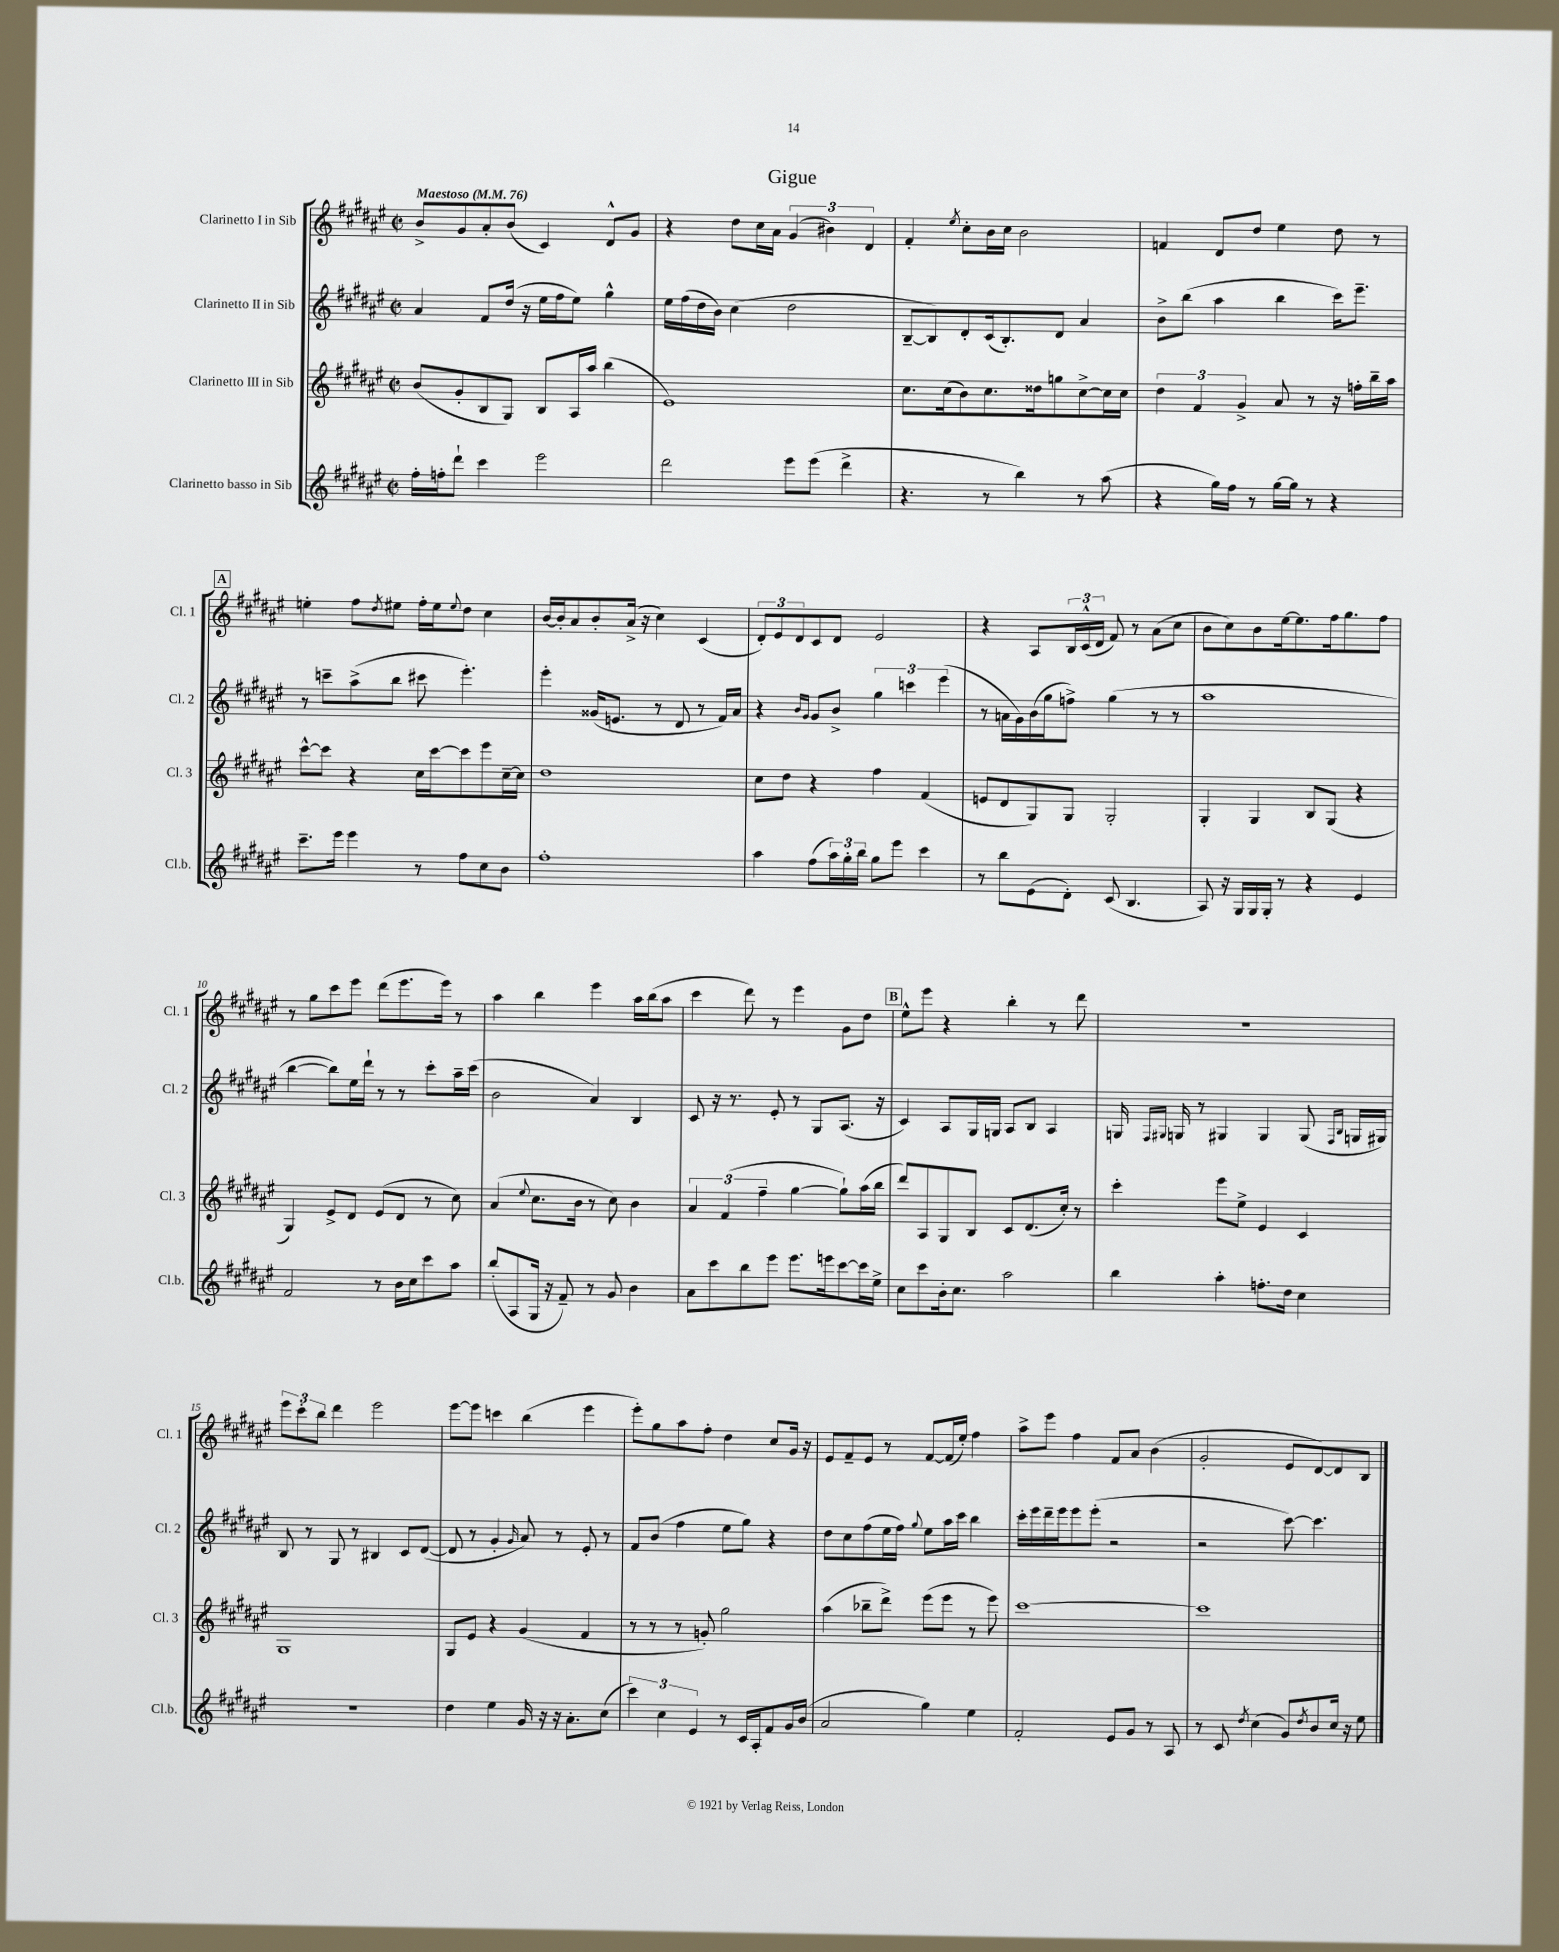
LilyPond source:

\header { title = "Gigue" }
<<
\new StaffGroup <<
\new Staff = "s0" \with { instrumentName = "Clarinetto I in Sib" shortInstrumentName = "Cl. 1" } {
    \clef treble \key fis \major \defaultTimeSignature \time 2/2 \tempo "Maestoso" 4 = 76
    b'8-> gis'8 ais'8-. b'8( cis'4) dis'8-^ gis'8 |
    r4 dis''8 cis''16 ais'16 \tuplet 3/2 { gis'4( bis'4) dis'4 } |
    fis'4-. \acciaccatura { eis''8 } cis''8-. b'16 cis''16 b'2 |
    f'4 dis'8 dis''8 eis''4 dis''8 r8 |
    \mark \markup { \box "A" } e''4-. fis''8 \acciaccatura { dis''8 } eis''8 fis''16-. eis''16 \appoggiatura { eis''8 } dis''8 cis''4 |
    b'16~ b'16-. ais'8 b'8-. ais'16->( r16 cis''4) cis'4( |
    \tuplet 3/2 { dis'8-.) eis'8 dis'8 } cis'8 dis'8 eis'2 |
    r4 ais8 \tuplet 3/2 { b16 cis'16-^( dis'16 } fis'8) r8 ais'8( cis''8 |
    b'8 cis''8) b'8 eis''16~ eis''8. fis''16 gis''8. fis''8 |
    r8 gis''8 cis'''8 eis'''8 dis'''8( eis'''8. eis'''16) r8 |
    ais''4 b''4 eis'''4 ais''16 b''16( ais''8 |
    cis'''4 dis'''8) r8 eis'''4 gis'8 dis''8 |
    \mark \markup { \box "B" } eis''8-^ eis'''8 r4 b''4-. r8 dis'''8 |
    R1 |
    \tuplet 3/2 { eis'''8 cis'''8-. b''8 } dis'''4 eis'''2 |
    eis'''8~ eis'''8 c'''4 b''4( eis'''4 |
    eis'''8-.) gis''8 ais''8 fis''8-. dis''4 cis''8 gis'16 r16 |
    eis'8 fis'8-- eis'8 r8 fis'8~ fis'16( eis''16-.) fis''4 |
    ais''8-> eis'''8 fis''4 fis'8 ais'8 b'4( |
    gis'2-. eis'8 dis'8~) dis'8 b8 \bar "|." |
}
\new Staff = "s1" \with { instrumentName = "Clarinetto II in Sib" shortInstrumentName = "Cl. 2" } {
    \clef treble \key fis \major \defaultTimeSignature \time 2/2
    ais'4 fis'8 dis''16( r16 eis''16 fis''16 eis''8) gis''4-^ |
    eis''16 fis''16( dis''16 b'16) cis''4( dis''2 |
    b8~-- b8) dis'8-. cis'16( b8.-.) dis'8 ais'4 |
    b'8-> b''8( ais''4 b''4 cis'''16) eis'''8.-- |
    \mark \markup { \box "A" } r8 c'''8-- ais''8->( b''8 cis'''8 eis'''4.-.) |
    eis'''4-. gisis'16( e'8. r8 dis'8 r8 fis'16) ais'16 |
    r4 \grace { b'16 gis'16 } gis'8 b'8-> \tuplet 3/2 { gis''4 c'''4 eis'''4( } |
    r8 a'16 gis'16) b'16( gis''16 f''8->) gis''4( r8 r8 |
    ais''1 |
    b''4~ b''8) eis''16 dis'''16-! r8 r8 cis'''8-. ais''16-- cis'''16( |
    b'2 ais'4) b4 |
    cis'8 r16 r8. eis'8-. r8 gis8 ais8.( r16 |
    \mark \markup { \box "B" } cis'4) ais8 gis16 g16 ais8 b8 ais4 |
    g16 \grace { fis16 gis16 } g16 r8 gis4 gis4 gis8( \grace { fis16 b16 } g16 gis16) |
    b8 r8 gis8 r8 bis4 cis'8 dis'8~( |
    dis'8 r8 gis'4-. \grace { gis'16 } ais'8) r8 eis'8-. r8 |
    fis'8 b'8( fis''4 eis''8 gis''8) r4 |
    dis''8 cis''8 fis''8( eis''16 fis''16) \appoggiatura { gis''8 } eis''8 ais''16 cis'''16 b''4 |
    cis'''16-. eis'''16 dis'''16-- eis'''16 eis'''8 eis'''8-.( r2 |
    r2 cis'''8~) cis'''4. \bar "|." |
}
\new Staff = "s2" \with { instrumentName = "Clarinetto III in Sib" shortInstrumentName = "Cl. 3" } {
    \clef treble \key fis \major \defaultTimeSignature \time 2/2
    b'8( gis'8-. b8 gis8) b8 ais16 ais''16 b''4( |
    eis'1) |
    cis''8. cis''16( b'8) cis''8. disis''16 g''8 cis''8~-> cis''16 cis''16 |
    \tuplet 3/2 { dis''4 fis'4 gis'4-> } ais'8 r8 r16 f''16-. b''16-- ais''16 |
    \mark \markup { \box "A" } cis'''8~-^ cis'''8 r4 cis''16 cis'''16~ cis'''8 eis'''8 cis''16~-- cis''16 |
    dis''1 |
    cis''8 dis''8 r4 fis''4 fis'4( |
    e'8 dis'8 gis8) gis8 gis2-. |
    gis4-. gis4 b8 gis8( r4 |
    gis4) eis'8-> dis'8 eis'8( dis'8 r8 cis''8) |
    ais'4( \appoggiatura { eis''8 } cis''8. b'16 r8 cis''8) b'4 |
    \tuplet 3/2 { ais'4 fis'4( fis''4-- } gis''4~ gis''8-!) ais''16( b''16 |
    \mark \markup { \box "B" } dis'''8) ais8 gis8 b8 cis'8 dis'8.( cis''16-.) r8 |
    cis'''4-. eis'''8 eis''8-> eis'4 cis'4 |
    gis1 |
    gis8 eis'8 r4 gis'4( fis'4 |
    r8 r8 r8 g'8-.) gis''2 |
    ais''4( bes''8-- dis'''8->) eis'''8( eis'''8 r8 eis'''8) |
    cis'''1~ |
    cis'''1 \bar "|." |
}
\new Staff = "s3" \with { instrumentName = "Clarinetto basso in Sib" shortInstrumentName = "Cl.b." } {
    \clef treble \key fis \major \defaultTimeSignature \time 2/2
    fis''16-. f''16-. dis'''8-! cis'''4 eis'''2 |
    dis'''2 eis'''8 eis'''8( dis'''4-> |
    r4. r8 b''4) r8 ais''8( |
    r4 gis''16) fis''16 r8 gis''16~ gis''16 r8 r4 |
    \mark \markup { \box "A" } cis'''8.-- eis'''16 eis'''4 r8 fis''8 cis''8 b'8 |
    fis''1-. |
    ais''4 fis''8( \tuplet 3/2 { ais''16) gis''16-. b''16 } gis''8 eis'''8 cis'''4 |
    r8 b''8 eis'8( dis'8-.) cis'8( b4. |
    ais8) r16 gis16 gis16 gis16-. r8 r4 eis'4 |
    fis'2 r8 b'16 cis''16 cis'''8 ais''8 |
    b''8-.( ais8 gis16 r16 fis'8--) r8 gis'8 b'4 |
    ais'8 cis'''8 b''8 eis'''8 eis'''8. e'''16 cis'''8~ cis'''16 eis''16-> |
    \mark \markup { \box "B" } cis''8 cis'''8 b'16-. cis''8. ais''2 |
    b''4 ais''4-. f''8.-. dis''16 cis''4 |
    R1 |
    dis''4 eis''4 gis'16 r16 r16 ais'8.-. cis''8( |
    \tuplet 3/2 { cis'''4) cis''4 eis'4 } r8 cis'16 ais16-. fis'8 gis'16 b'16( |
    ais'2 gis''4) eis''4 |
    fis'2-. eis'8 gis'8 r8 ais8 |
    r8 cis'8 \acciaccatura { dis''8 } cis''4( gis'8) \acciaccatura { dis''8 } b'8 cis''16 r16 eis''8 \bar "|." |
}
>>
>>
